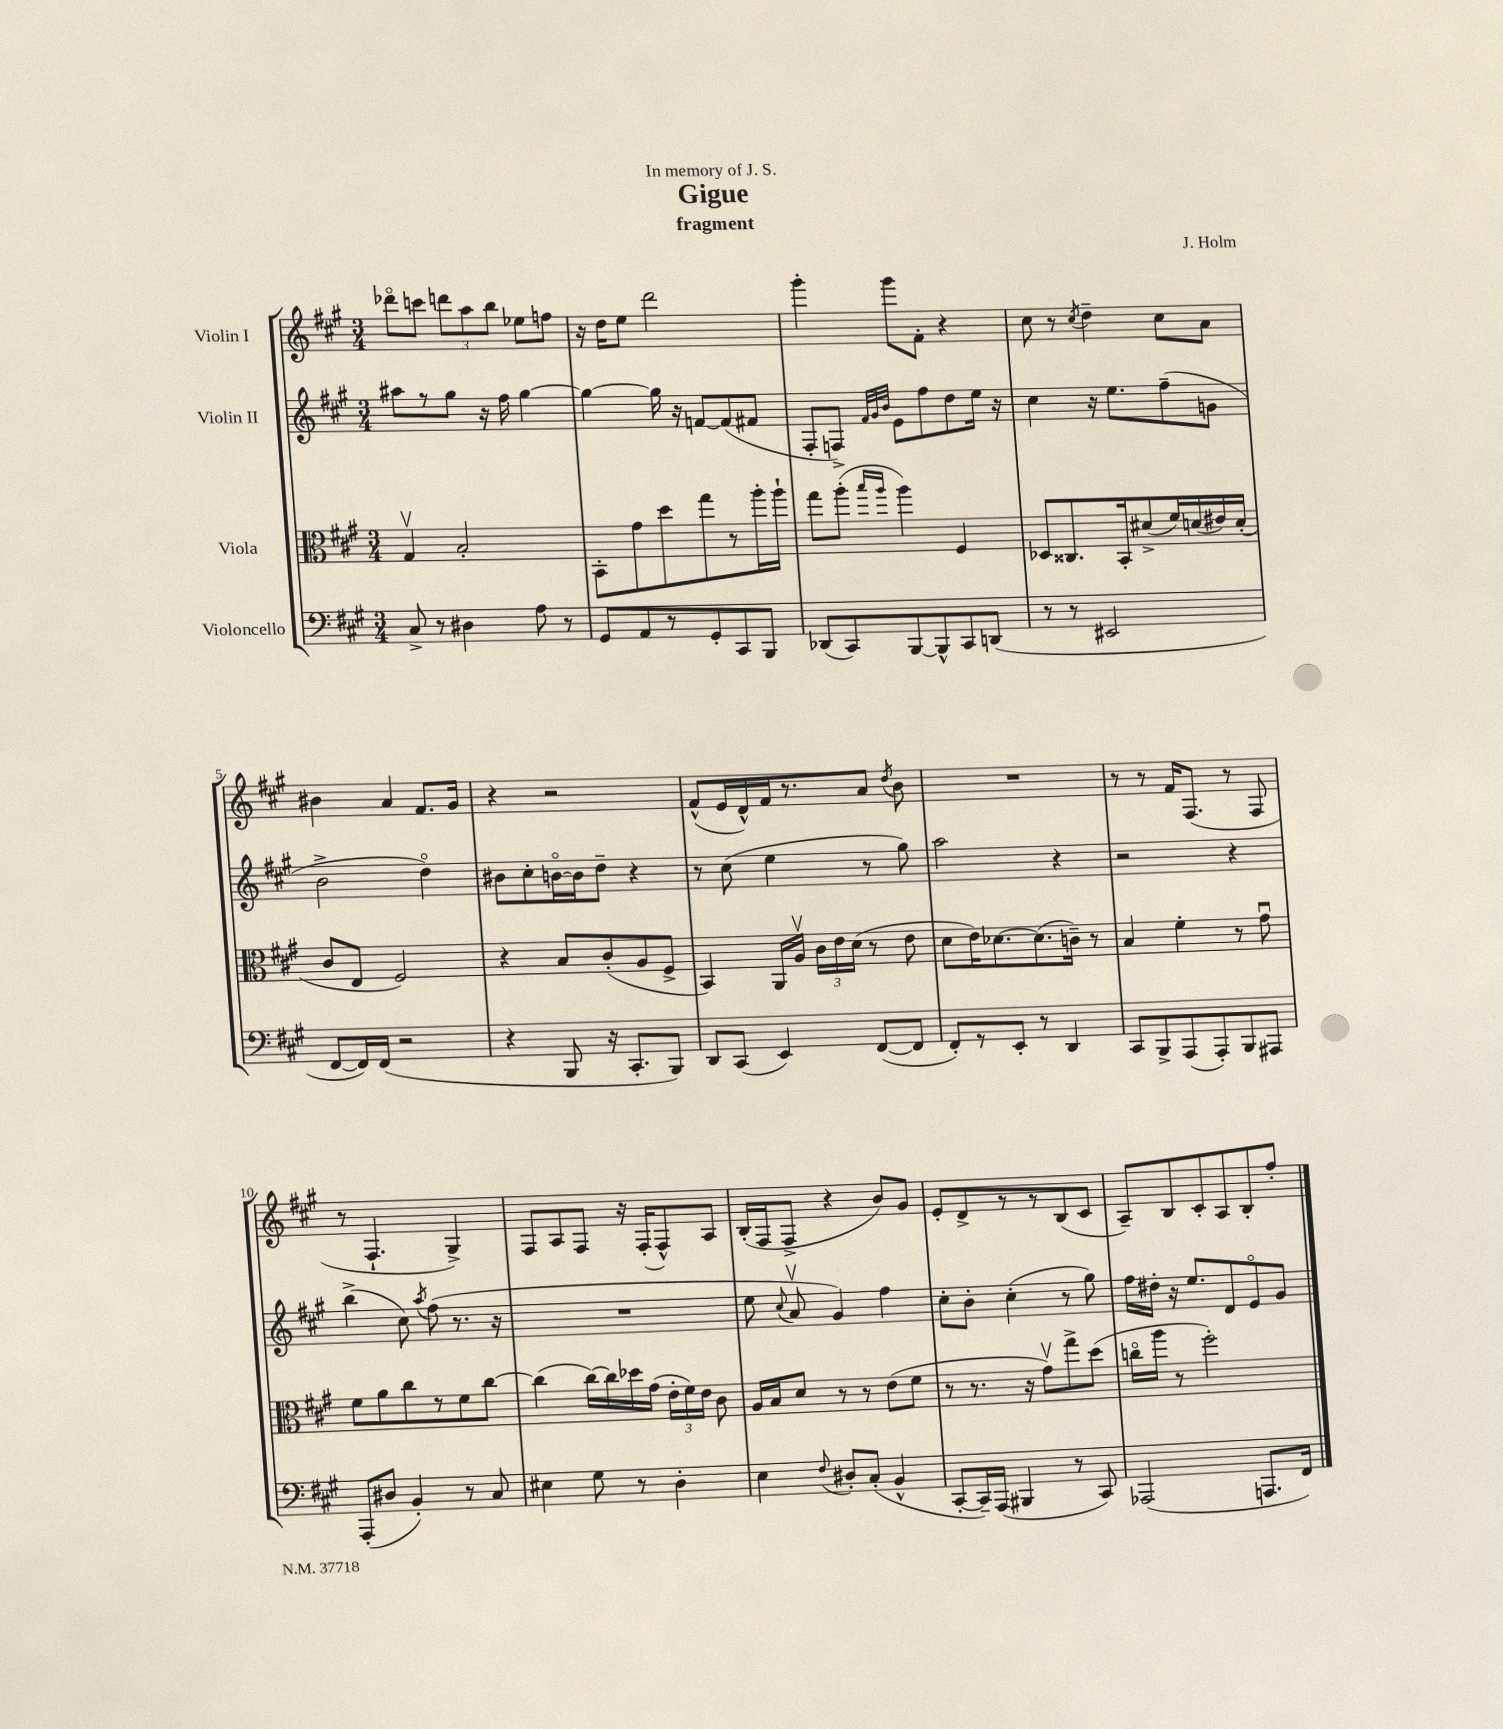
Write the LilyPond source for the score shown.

\header { title = "Gigue" composer = "J. Holm" subtitle = "fragment" dedication = "In memory of J. S." }
<<
\new StaffGroup <<
\new Staff = "s0" \with { instrumentName = "Violin I" } {
    \clef treble \key a \major \numericTimeSignature \time 3/4
    \autoBeamOff des'''8[\flageolet c'''8] \tuplet 3/2 { d'''8[ a''8 b''8] } ees''8[ f''8] |
    r16 d''16[ e''8] d'''2 |
    gis'''4-. gis'''8[ fis'8]-. r4 |
    cis''8 r8 \acciaccatura { cis''8 } d''4-- cis''8[ a'8] |
    bis'4 a'4 fis'8.[ gis'16] |
    r4 r2 |
    fis'8[-^( e'16 d'16-^) fis'16 r8. a'8] \acciaccatura { d''8 } b'8 |
    R2. |
    r8 r8 fis'16[ fis8.]( r8 fis8 |
    r8 fis4.-! gis4->) |
    fis8[ a8 fis8] r16 fis16[-.( fis8-^) a8] |
    b16[-.( fis16 fis8]-> r4 b'8[) gis'8] |
    e'8[-. d'8-> r8 r8 b8( cis'8] |
    a8[--) b8 cis'8-. a8 b8-. fis''8]-. \bar "|." |
}
\new Staff = "s1" \with { instrumentName = "Violin II" } {
    \clef treble \key a \major \numericTimeSignature \time 3/4
    \autoBeamOff ais''8[ r8 gis''8] r16 fis''16 gis''4~ |
    gis''4~ gis''16 r16 f'8[~ f'8( fis'8] |
    fis8[-. f8]->) \grace { fis'32[ gis'32 b'32] } e'8[ fis''8 d''8 e''16] r16 |
    cis''4 r16 e''8.[ fis''8--( g'8] |
    b'2-> d''4\flageolet) |
    bis'8[ cis''8-. b'16~\flageolet b'16 d''8]-- r4 |
    r8 cis''8( e''4 r8 gis''8) |
    a''2 r4 |
    r2 r4 |
    b''4->( cis''8) \acciaccatura { a''8 } fis''8( r8. r16 |
    R2. |
    e''8 \appoggiatura { cis''8 } a'8\upbow gis'4) fis''4 |
    cis''8[-. b'8]-. cis''4-.( r8 gis''8) |
    fis''16[ dis''16]-. r16 e''8.[ d'8 e'8\flageolet gis'8] \bar "|." |
}
\new Staff = "s2" \with { instrumentName = "Viola" } {
    \clef alto \key a \major \numericTimeSignature \time 3/4
    \autoBeamOff gis4\upbow b2-. |
    b,8[-. gis'8 d''8 gis''8 r8 a''16-. a''16]-! |
    gis''8[ a''8]-.( \grace { b''16[ a''16] } a''4) fis4 |
    des8[ cisis8. b,16-. dis'8->( fis'16) d'16( eis'16) d'16]-.( |
    cis'8[ e8] fis2) |
    r4 b8[ cis'8-.( a8 fis8]-> |
    b,4) a,16[ a16]\upbow \tuplet 3/2 { cis'16[ e'16 d'16]( } r8 e'8 |
    d'8[ e'16) des'8.~ des'8.( c'16]--) r8 |
    b4 fis'4-. r8 gis'8\downbow |
    fis'8[ a'8 cis''8 r8 fis'8 cis''8]~ |
    cis''4( cis''16[~) cis''16 des''16 gis'16]( \tuplet 3/2 { e'16[-. fis'16) e'16] } cis'8 |
    a16[ b16 d'8] r8 r8 e'8[( fis'8] |
    r8 r8. r16 gis'8[\upbow) gis''8-> d''8]( |
    c''16[\flageolet a''16] r8 fis''2-.) \bar "|." |
}
\new Staff = "s3" \with { instrumentName = "Violoncello" } {
    \clef bass \key a \major \numericTimeSignature \time 3/4
    \autoBeamOff cis8-> r8 dis4 a8 r8 |
    gis,8[ a,8 r8 gis,8-. cis,8 b,,8] |
    des,8[( cis,8) b,,8~ b,,8-^ cis,8 d,8]( |
    r8 r8 eis,2 |
    fis,8[~ fis,16) fis,16]( r2 |
    r4 b,,8 r16 cis,8.[-. b,,8]) |
    d,8[ cis,8]( e,4) fis,8[~( fis,8] |
    fis,8[-.) r8 e,8]-. r8 d,4 |
    cis,8[ b,,8-> a,,8( a,,8-.) b,,8 ais,,8] |
    a,,8[-.( dis8] b,4-.) r8 cis8 |
    eis4 gis8 r8 d4-. |
    e4 \appoggiatura { fis8 } dis8[-. cis8]-.( b,4-^ |
    cis,8[~-. cis,16--) a,,16]( bis,,4 r8 cis,8) |
    aes,,2( a,,8.[ fis,16]) \bar "|." |
}
>>
>>
